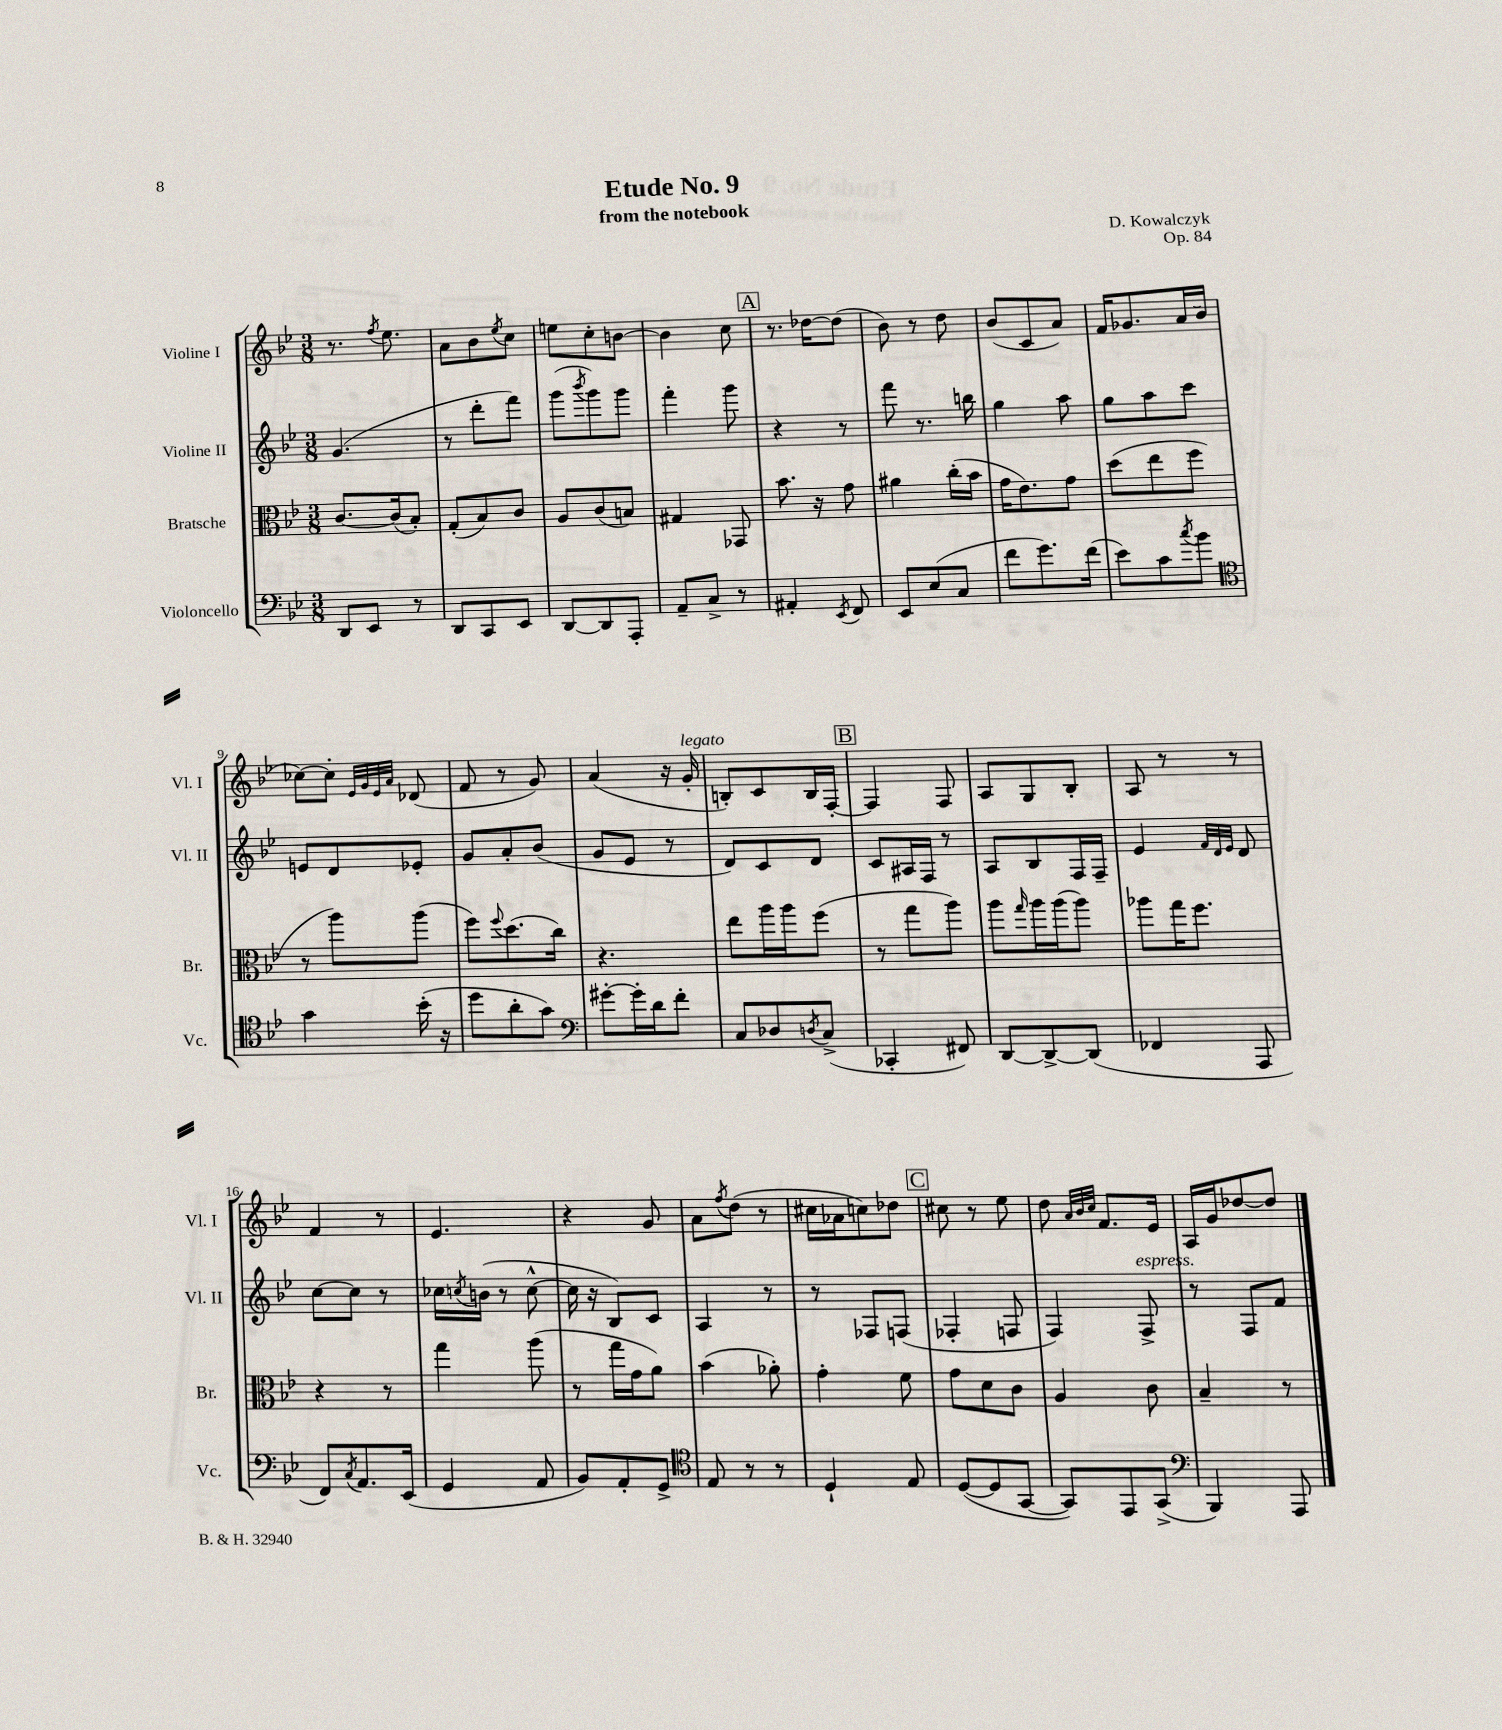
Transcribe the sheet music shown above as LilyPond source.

\header { title = "Etude No. 9" composer = "D. Kowalczyk" subtitle = "from the notebook" opus = "Op. 84" }
<<
\new StaffGroup <<
\new Staff = "s0" \with { instrumentName = "Violine I" shortInstrumentName = "Vl. I" } {
    \clef treble \key bes \major \numericTimeSignature \time 3/8
    r8. \acciaccatura { f''8 } ees''8. |
    a'8 bes'8 \acciaccatura { ees''8 } c''8 |
    e''8 c''8-. b'8~ |
    b'4 c''8 |
    \mark \markup { \box "A" } r8. des''16~ des''8( |
    bes'8) r8 d''8 |
    bes'8( c'8 a'8) |
    f'16 ges'8. a'16 bes'16( |
    ces''8~) ces''8-. \grace { ees'32 g'32 ees'32 a'32 } des'8( |
    f'8 r8 g'8) |
    a'4( r16 g'16-.^\markup { \italic "legato" } |
    b8-.) c'8 b16 f16~-. |
    \mark \markup { \box "B" } f4 f8 |
    a8 g8 bes8-. |
    a8 r8 r8 |
    f'4 r8 |
    ees'4. |
    r4 g'8 |
    a'8 \acciaccatura { f''8 } d''8( r8 |
    cis''16 aes'16 c''8) des''8 |
    \mark \markup { \box "C" } cis''8 r8 ees''8 |
    d''8 \grace { a'32 bes'32 c''32 } f'8. ees'16 |
    a16 g'16 des''8~ des''8 \bar "|." |
}
\new Staff = "s1" \with { instrumentName = "Violine II" shortInstrumentName = "Vl. II" } {
    \clef treble \key bes \major \numericTimeSignature \time 3/8
    g'4.( |
    r8 d'''8-. f'''8) |
    g'''8( \acciaccatura { bes'''8 } g'''8) g'''8 |
    f'''4-. g'''8 |
    \mark \markup { \box "A" } r4 r8 |
    f'''8 r8. b''16 |
    g''4 a''8 |
    g''8 a''8 c'''8 |
    e'8 d'8 ees'8-. |
    g'8 a'8-. bes'8( |
    g'8 ees'8 r8 |
    d'8) c'8 d'8 |
    \mark \markup { \box "B" } c'8 ais16 f16 r8 |
    a8 bes8 f16 f16-- |
    ees'4 \grace { f'32 d'32 ees'32 } d'8 |
    c''8~ c''8 r8 |
    ces''16 \acciaccatura { c''8 } b'16( r8 c''8~-^ |
    c''16 r16 bes8) c'8 |
    a4 r8 |
    r8 fes8 f8( |
    \mark \markup { \box "C" } fes4-. f8 |
    f4) f8->^\markup { \italic "espress." } |
    r8 f8 f'8 \bar "|." |
}
\new Staff = "s2" \with { instrumentName = "Bratsche" shortInstrumentName = "Br." } {
    \clef alto \key bes \major \numericTimeSignature \time 3/8
    c'8.~ c'16( bes8-.) |
    g8-.( bes8) c'8 |
    a8 c'8( b8) |
    gis4 ges,8 |
    \mark \markup { \box "A" } bes'8. r16 g'8 |
    ais'4 c''16-.( bes'16 |
    g'16 ees'8.) g'8 |
    d''8( ees''8 f''8 |
    r8 a''8) a''8( |
    f''8) \appoggiatura { f''8 } d''8.( c''16) |
    r4. |
    ees''8 a''16 a''16 f''8( |
    \mark \markup { \box "B" } r8 g''8 a''8) |
    a''8 \grace { g''16 } a''16 a''16( a''8) |
    aes''8 g''16 f''8. |
    r4 r8 |
    g''4 a''8( |
    r8 g''16 g'16 a'8) |
    bes'4( aes'8-.) |
    g'4-. f'8 |
    \mark \markup { \box "C" } g'8 d'8 c'8 |
    a4 c'8 |
    bes4-- r8 \bar "|." |
}
\new Staff = "s3" \with { instrumentName = "Violoncello" shortInstrumentName = "Vc." } {
    \clef bass \key bes \major \numericTimeSignature \time 3/8
    d,8 ees,8 r8 |
    d,8 c,8 ees,8 |
    d,8~ d,8 a,,8-. |
    a,8-- c8-> r8 |
    \mark \markup { \box "A" } ais,4-. \acciaccatura { ees,8 } f,8 |
    ees,8 ees8( c8 |
    f'8 g'8.) f'16( |
    ees'8) c'8 \acciaccatura { c''8 } bes'8 |
    \clef tenor g'4 bes'16-.( r16 |
    d''8 a'8-. g'8) |
    \clef bass gis'8~-. gis'16-. d'16 f'8-. |
    c8 des8 \acciaccatura { d8 } c8->( |
    \mark \markup { \box "B" } ces,4-. fis,8) |
    d,8~ d,8~-> d,8( |
    fes,4 a,,8 |
    f,8) \acciaccatura { c8 } a,8. ees,16( |
    g,4 a,8 |
    bes,8) a,8-. g,8-> |
    \clef tenor ees8 r8 r8 |
    d4-! ees8 |
    \mark \markup { \box "C" } d8~( d8 g,8~ |
    g,8) ees,8 g,8->( |
    \clef bass bes,,4) a,,8 \bar "|." |
}
>>
>>
